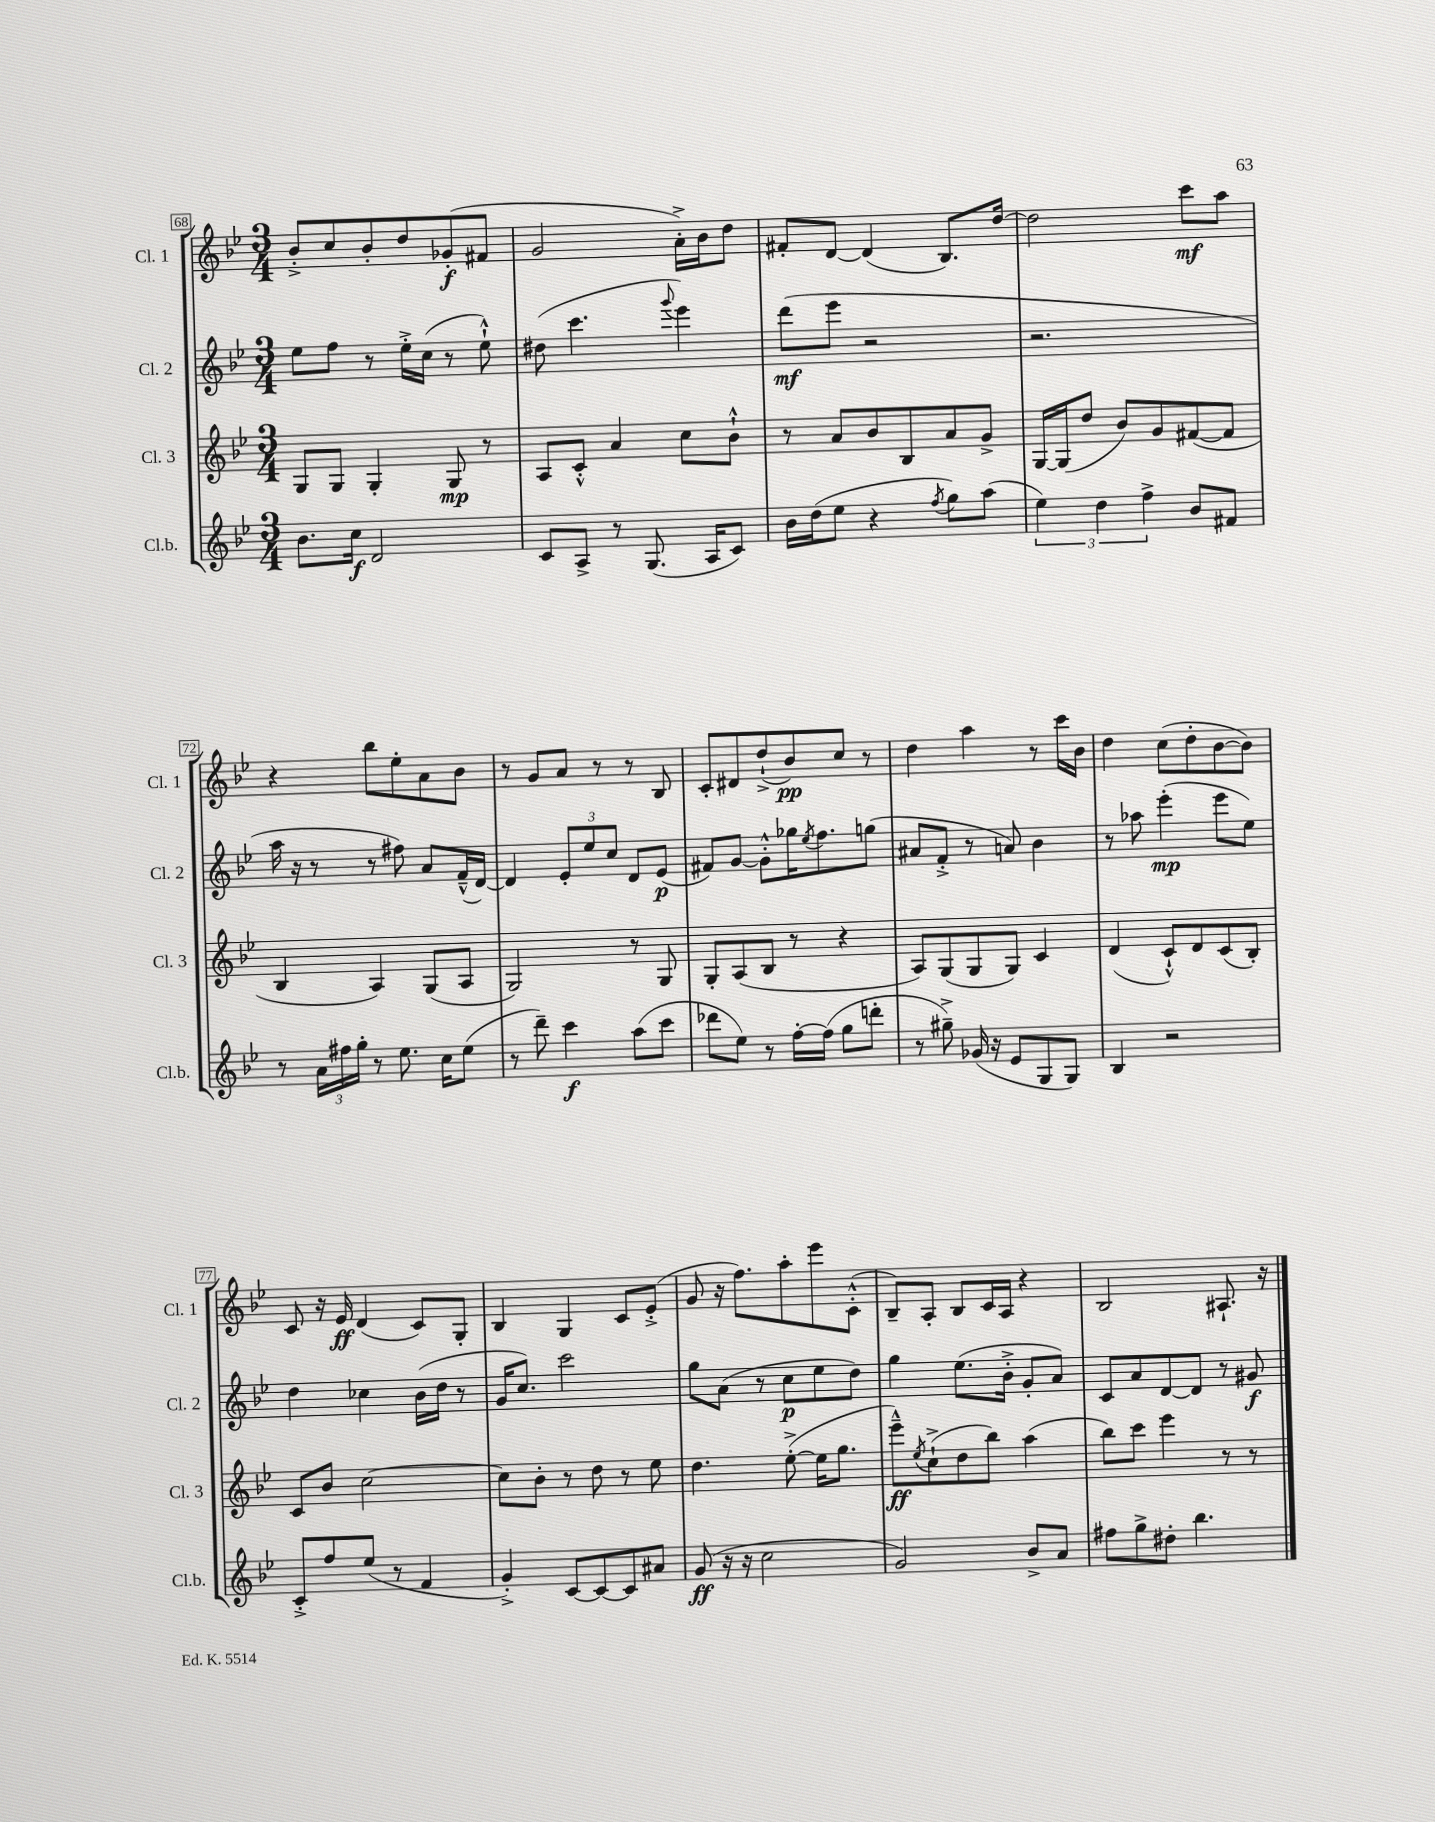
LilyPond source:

<<
\new StaffGroup <<
\new Staff = "s0" \with { instrumentName = "Cl. 1" shortInstrumentName = "Cl. 1" } {
    \clef treble \key bes \major \numericTimeSignature \time 3/4
    bes'8-.-> c''8 bes'8-. d''8 ges'8-.\f( fis'8 |
    g'2 a'16-.->) bes'16 d''8 |
    fis'8-. d'8~ d'4( bes8.) d''16~ |
    d''2 c'''8\mf a''8 |
    r4 bes''8 ees''8-. a'8 bes'8 |
    r8 g'8 a'8 r8 r8 bes8 |
    c'8-. dis'8 d''8-!->( bes'8\pp) c''8 r8 |
    d''4 a''4 r8 c'''16 bes'16 |
    d''4 c''8( d''8-. bes'8~ bes'8) |
    c'8 r16 ees'16\ff d'4( c'8) g8-. |
    bes4 g4 c'8 ees'8-.->( |
    g'8 r16 f''8.) a''8-. ees'''8 c'8-.-^( |
    bes8--) a8-. bes8 c'16 a16 r4 |
    bes2 ais8.-! r16 \bar "|." |
}
\new Staff = "s1" \with { instrumentName = "Cl. 2" shortInstrumentName = "Cl. 2" } {
    \clef treble \key bes \major \numericTimeSignature \time 3/4
    ees''8 f''8 r8 ees''16-.-> c''16( r8 ees''8-!-^) |
    dis''8( c'''4. \appoggiatura { g'''8 } ees'''4) |
    d'''8\mf( ees'''8 r2 |
    r2. |
    a''16 r16 r8 r8 fis''8) a'8 f'16---^( d'16~) |
    d'4 \tuplet 3/2 { ees'8-. ees''8 c''8 } d'8 ees'8\p( |
    fis'8) g'8~ g'8-.-^ ges''16 \acciaccatura { ees''8 } f''8. g''8( |
    ais'8 f'8-.-> r8 a'8) bes'4 |
    r8 aes''8 ees'''4-.\mp( ees'''8 ees''8) |
    d''4 ces''4 bes'16( d''16 r8 |
    g'16 c''8.) c'''2 |
    g''8 a'8( r8 c''8\p ees''8 d''8) |
    g''4 ees''8.( bes'16-.-> g'8-. a'8) |
    c'8 a'8 d'8~ d'8 r8 gis'8\f \bar "|." |
}
\new Staff = "s2" \with { instrumentName = "Cl. 3" shortInstrumentName = "Cl. 3" } {
    \clef treble \key bes \major \numericTimeSignature \time 3/4
    g8 g8 g4-. g8\mp r8 |
    a8 c'8-.-^ a'4 c''8 bes'8-!-^ |
    r8 a'8 bes'8 bes8 a'8 g'8-> |
    g16~ g16( d''8 bes'8) g'8 fis'8~( fis'8 |
    bes4 a4) g8( a8 |
    g2) r8 g8 |
    g8-. a8( bes8 r8 r4 |
    a8) g8( g8 g8) c'4 |
    d'4( c'8-!-^) d'8 c'8( bes8-.) |
    c'8 bes'8 c''2~ |
    c''8 bes'8-. r8 d''8 r8 ees''8 |
    d''4. ees''8~-.->( ees''16 g''8. |
    ees'''8---^\ff) \acciaccatura { ees''8 } c''8-!->( d''8 bes''8) a''4( |
    bes''8) c'''8 ees'''4 r8 r8 \bar "|." |
}
\new Staff = "s3" \with { instrumentName = "Cl.b." shortInstrumentName = "Cl.b." } {
    \clef treble \key bes \major \numericTimeSignature \time 3/4
    bes'8. c''16\f d'2 |
    c'8 a8-> r8 g8.( a16 c'8) |
    bes'16 d''16( ees''8 r4 \acciaccatura { f''8 } g''8) a''8( |
    \tuplet 3/2 { ees''4) d''4 f''4-> } bes'8 fis'8 |
    r8 \tuplet 3/2 { a'16 fis''16 g''16-. } r8 ees''8. c''16 ees''8( |
    r8 d'''8--) c'''4\f a''8( c'''8 |
    des'''8 ees''8) r8 f''16~-. f''16( g''8 d'''8-. |
    r8 gis''8--->) ges'16( r16 ees'8 g8 g8) |
    bes4 r2 |
    c'8-.-> f''8 ees''8( r8 f'4 |
    g'4-.->) c'8~ c'8~ c'8 ais'8 |
    g'8\ff( r16 r16 c''2 |
    g'2) bes'8-> a'8 |
    fis''8 g''8-> dis''8-. bes''4. \bar "|." |
}
>>
>>
\layout { \context { \Score currentBarNumber = #68 \override BarNumber.stencil = #(make-stencil-boxer 0.1 0.3 ly:text-interface::print) } }
